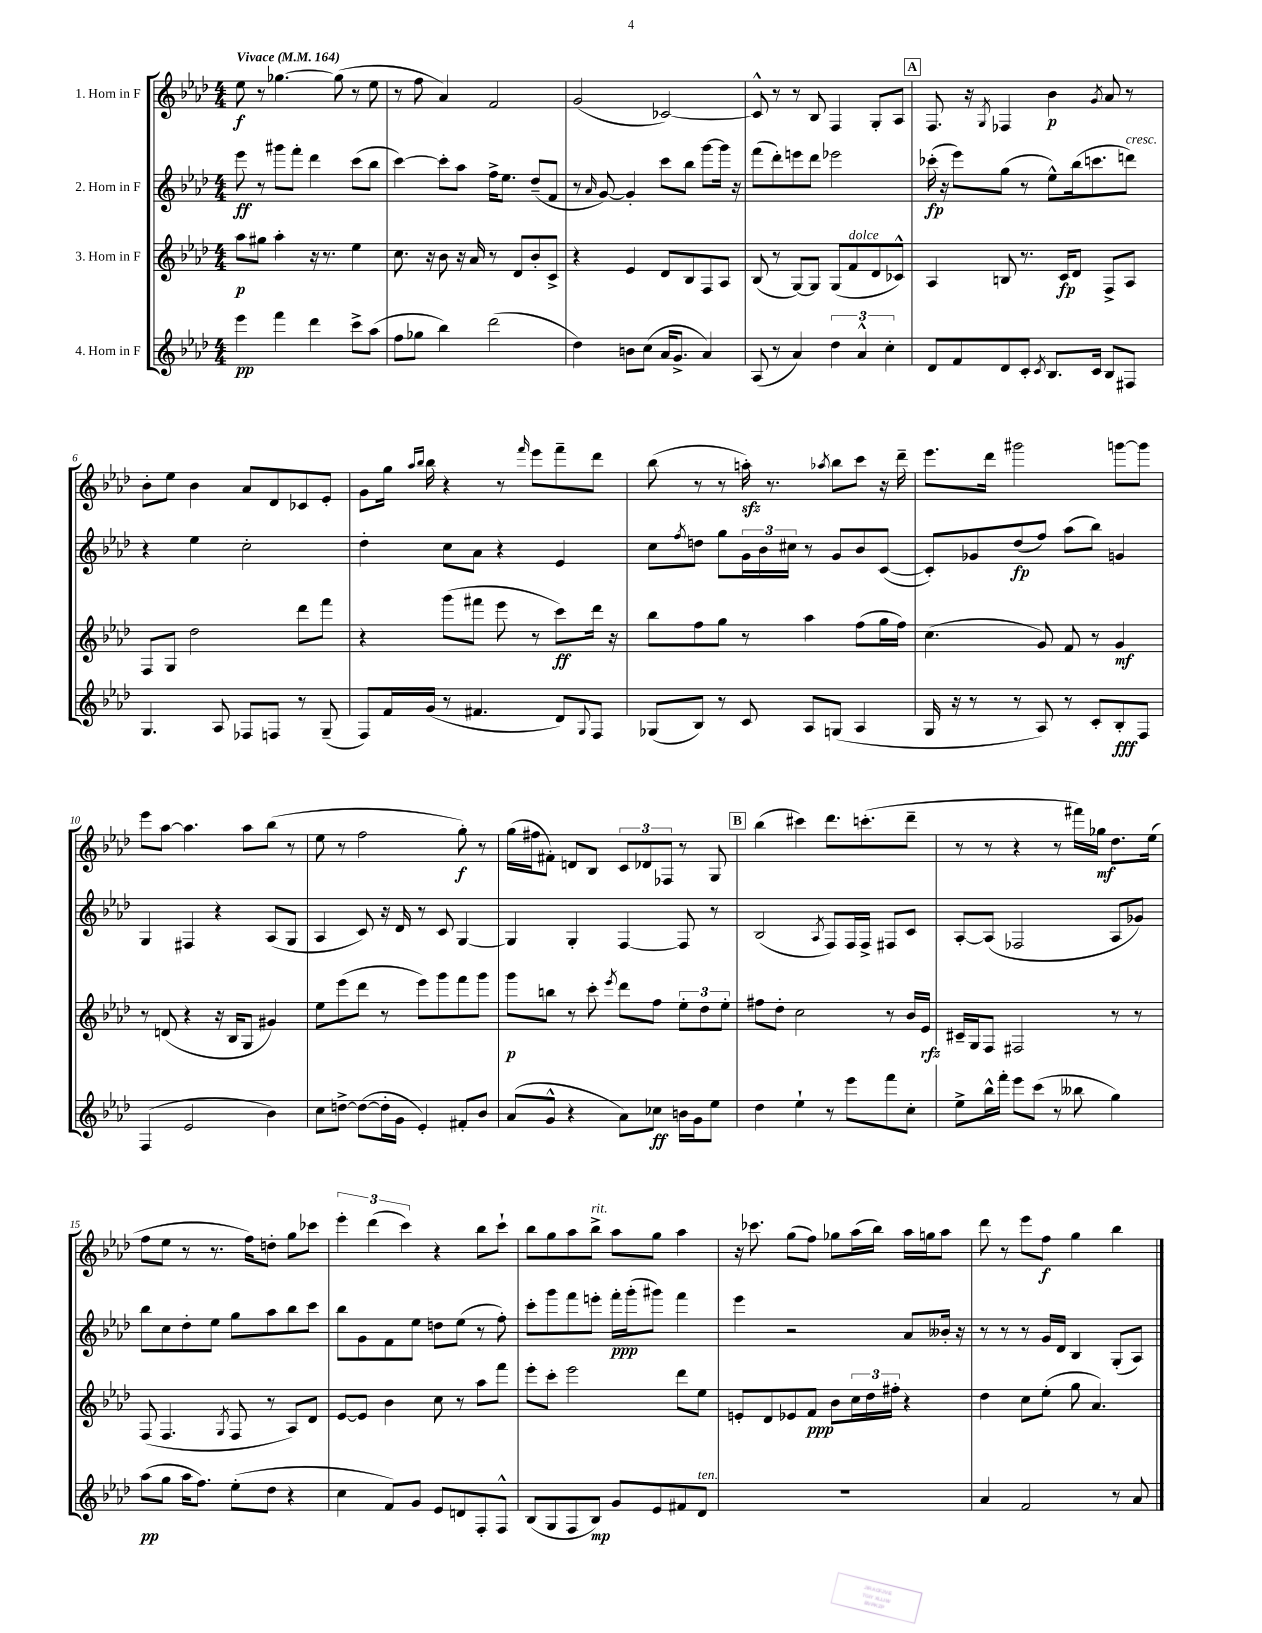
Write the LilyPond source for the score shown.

<<
\new StaffGroup <<
\new Staff = "s0" \with { instrumentName = "1. Horn in F" } {
    \clef treble \key aes \major \numericTimeSignature \time 4/4 \tempo "Vivace" 4 = 164
    ees''8\f r8 ges''4.~ ges''8( r8 ees''8 |
    r8 f''8 aes'4) f'2 |
    g'2( ces'2~) |
    ces'8-^ r8 r8 bes8 f4 g8-. aes8 |
    \mark \markup { \box "A" } f8. r16 \acciaccatura { g8 } fes4 bes'4\p \acciaccatura { g'8 } aes'8 r8 |
    bes'8-. ees''8 bes'4 aes'8 des'8 ces'8 ees'8-. |
    g'8 g''16 \grace { aes''16 bes''16 } bes''16 r4 r8 \grace { f'''16 } ees'''8 f'''8-- des'''8 |
    bes''8( r8 r8 a''16-.\sfz) r8. \acciaccatura { aes''8 } bes''8 c'''8 r16 des'''16-- |
    ees'''8. des'''16 gis'''2 g'''8~ g'''8 |
    ees'''8 aes''8~ aes''4. aes''8 bes''8( r8 |
    ees''8 r8 f''2 g''8-.\f) r8 |
    g''16( fis''16 fis'8-.) d'8 bes8 \tuplet 3/2 { c'8 des'8 fes8 } r8 g8 |
    \mark \markup { \box "B" } bes''4( cis'''4) des'''8. c'''8.-.( des'''8-- |
    r8 r8 r4 r8 fis'''16) ges''16\mf des''8. ees''16( |
    f''8 ees''8 r8 r8. f''16) d''8-. g''8 ces'''8 |
    \tuplet 3/2 { ees'''4-. des'''4( c'''4) } r4 bes''8 c'''8-! |
    bes''8 g''8 aes''8 bes''8->^\markup { \italic "rit." } aes''8 g''8 aes''4 |
    r16 ces'''8. g''8( f''8) ges''8 aes''16( bes''16) aes''16 g''16 aes''8 |
    des'''8 r8 ees'''8 f''8\f g''4 bes''4 \bar "|." |
}
\new Staff = "s1" \with { instrumentName = "2. Horn in F" } {
    \clef treble \key aes \major \numericTimeSignature \time 4/4
    ees'''8\ff r8 gis'''8 f'''8-. des'''4 c'''8( bes''8 |
    c'''4~) c'''8-. aes''8 f''16-> ees''8. des''8--( f'8 |
    r8 \grace { aes'16 } g'8~) g'4-. c'''8 bes''8 g'''8~ g'''16 r16 |
    f'''8( des'''8-.) e'''8 des'''8 ees'''2 |
    \mark \markup { \box "A" } ces'''16-.\fp( r16 ees'''8) g''8( r8 ees''8-^) bes''16( c'''8. d'''8^\markup { \italic "cresc." }) |
    r4 ees''4 c''2-. |
    des''4-. c''8 aes'8 r4 ees'4 |
    c''8 \acciaccatura { f''8 } d''8 g''8 \tuplet 3/2 { g'16 bes'16 cis''16 } r8 g'8 bes'8 c'8~( |
    c'8-.) ges'8 des''8\fp( f''8) aes''8( bes''8) g'4 |
    g4 fis4 r4 aes8( g8 |
    aes4 c'8) r16 des'16 r8 c'8 g4~ |
    g4 g4-. f4~ f8 r8 |
    \mark \markup { \box "B" } bes2( \acciaccatura { aes8 } f8) f16 f16-> fis8 c'8 |
    aes8~-. aes8( fes2 aes8 ges'8) |
    bes''8 c''8 des''8-. ees''8 g''8 aes''8 bes''8 c'''8 |
    bes''8 g'8 f'8 ees''8 d''8 ees''8( r8 f''8-.) |
    c'''8-. g'''8 f'''8 e'''8-. f'''16-.\ppp g'''16-.( gis'''8) f'''4 |
    ees'''4 r2 aes'8 beses'16-. r16 |
    r8 r8 r8 g'16 des'16 bes4 g8-.( aes8) \bar "|." |
}
\new Staff = "s2" \with { instrumentName = "3. Horn in F" } {
    \clef treble \key aes \major \numericTimeSignature \time 4/4
    aes''8\p gis''8 aes''4-. r16 r8. ees''4 |
    c''8. r16 bes'8 r16 aes'16 r8 des'8 bes'8-. c'8-> |
    r4 ees'4 des'8 bes8 f8 aes8 |
    bes8( r8 g8~) g8 g8( f'8^\markup { \italic "dolce" } des'8 ces'8-^) |
    \mark \markup { \box "A" } aes4 b8 r8. c'16\fp des'8 f8-> aes8 |
    f8 g8 des''2 des'''8 f'''8 |
    r4 g'''8( fis'''8 ees'''8 r8 c'''8\ff) des'''16 r16 |
    bes''8 f''8 g''8 r8 aes''4 f''8( g''16 f''16) |
    c''4.( g'8) f'8 r8 g'4\mf |
    r8 d'8( r4 r16 bes16 g8 gis'4) |
    ees''8 ees'''8( des'''8 r8 ees'''8) g'''8 f'''8 g'''8 |
    g'''8\p b''8 r8 c'''8-. \acciaccatura { ees'''8 } des'''8 f''8 \tuplet 3/2 { ees''8-. des''8 ees''8-. } |
    \mark \markup { \box "B" } fis''8 des''8-. c''2 r8 bes'16 ees'16\rfz |
    cis'16-- g16 f8 fis2 r8 r8 |
    f8( f4. \acciaccatura { g8 } f8 r8 aes8) des'8 |
    ees'8~ ees'8 bes'4 c''8 r8 aes''8 f'''8 |
    ees'''8-. c'''8-. ees'''2 des'''8 ees''8 |
    e'8-. des'8 ees'8 f'8\ppp bes'8 \tuplet 3/2 { c''16 des''16 fis''16-. } r4 |
    des''4 c''8 ees''8-.( g''8 aes'4.) \bar "|." |
}
\new Staff = "s3" \with { instrumentName = "4. Horn in F" } {
    \clef treble \key aes \major \numericTimeSignature \time 4/4
    ees'''4\pp f'''4 des'''4 c'''8-> aes''8( |
    f''8 ges''8 bes''4) des'''2( |
    des''4) b'8 c''8( aes'16 g'8.-> aes'4) |
    aes8( r8 aes'4) \tuplet 3/2 { des''4 aes'4-^ c''4-. } |
    \mark \markup { \box "A" } des'8 f'8 des'8 c'8-. \acciaccatura { c'8 } bes8. c'16 bes8 fis8 |
    g4. aes8 fes8 f8 r8 g8--( |
    f8) f'16 g'16( r8 fis'4. des'8) \appoggiatura { g8 } f8 |
    ges8( bes8) r8 c'8 aes8 g8( aes4 |
    g16 r16 r8 r8 aes8) r8 c'8-. bes8-.\fff f8 |
    f4( ees'2 bes'4) |
    c''8 d''8~-> d''8~( d''16-. g'16 ees'4-.) fis'8-. bes'8 |
    aes'8( g'8-^ r4 aes'8) ces''8\ff b'16 g'16 ees''8 |
    \mark \markup { \box "B" } des''4 ees''4-! r8 ees'''8 f'''8 c''8-. |
    ees''8-> bes''16-^ f'''16-. ees'''8 c'''8( r8 beses''8 g''4) |
    aes''8\pp( g''8 aes''16 f''8.) ees''8-.( des''8 r4 |
    c''4 f'8) g'8 ees'8 d'8 f8-. f8-^ |
    bes8( g8 f8 bes8\mp) g'8 ees'8 fis'8 des'8^\markup { \italic "ten." } |
    R1 |
    aes'4 f'2 r8 aes'8 \bar "|." |
}
>>
>>
